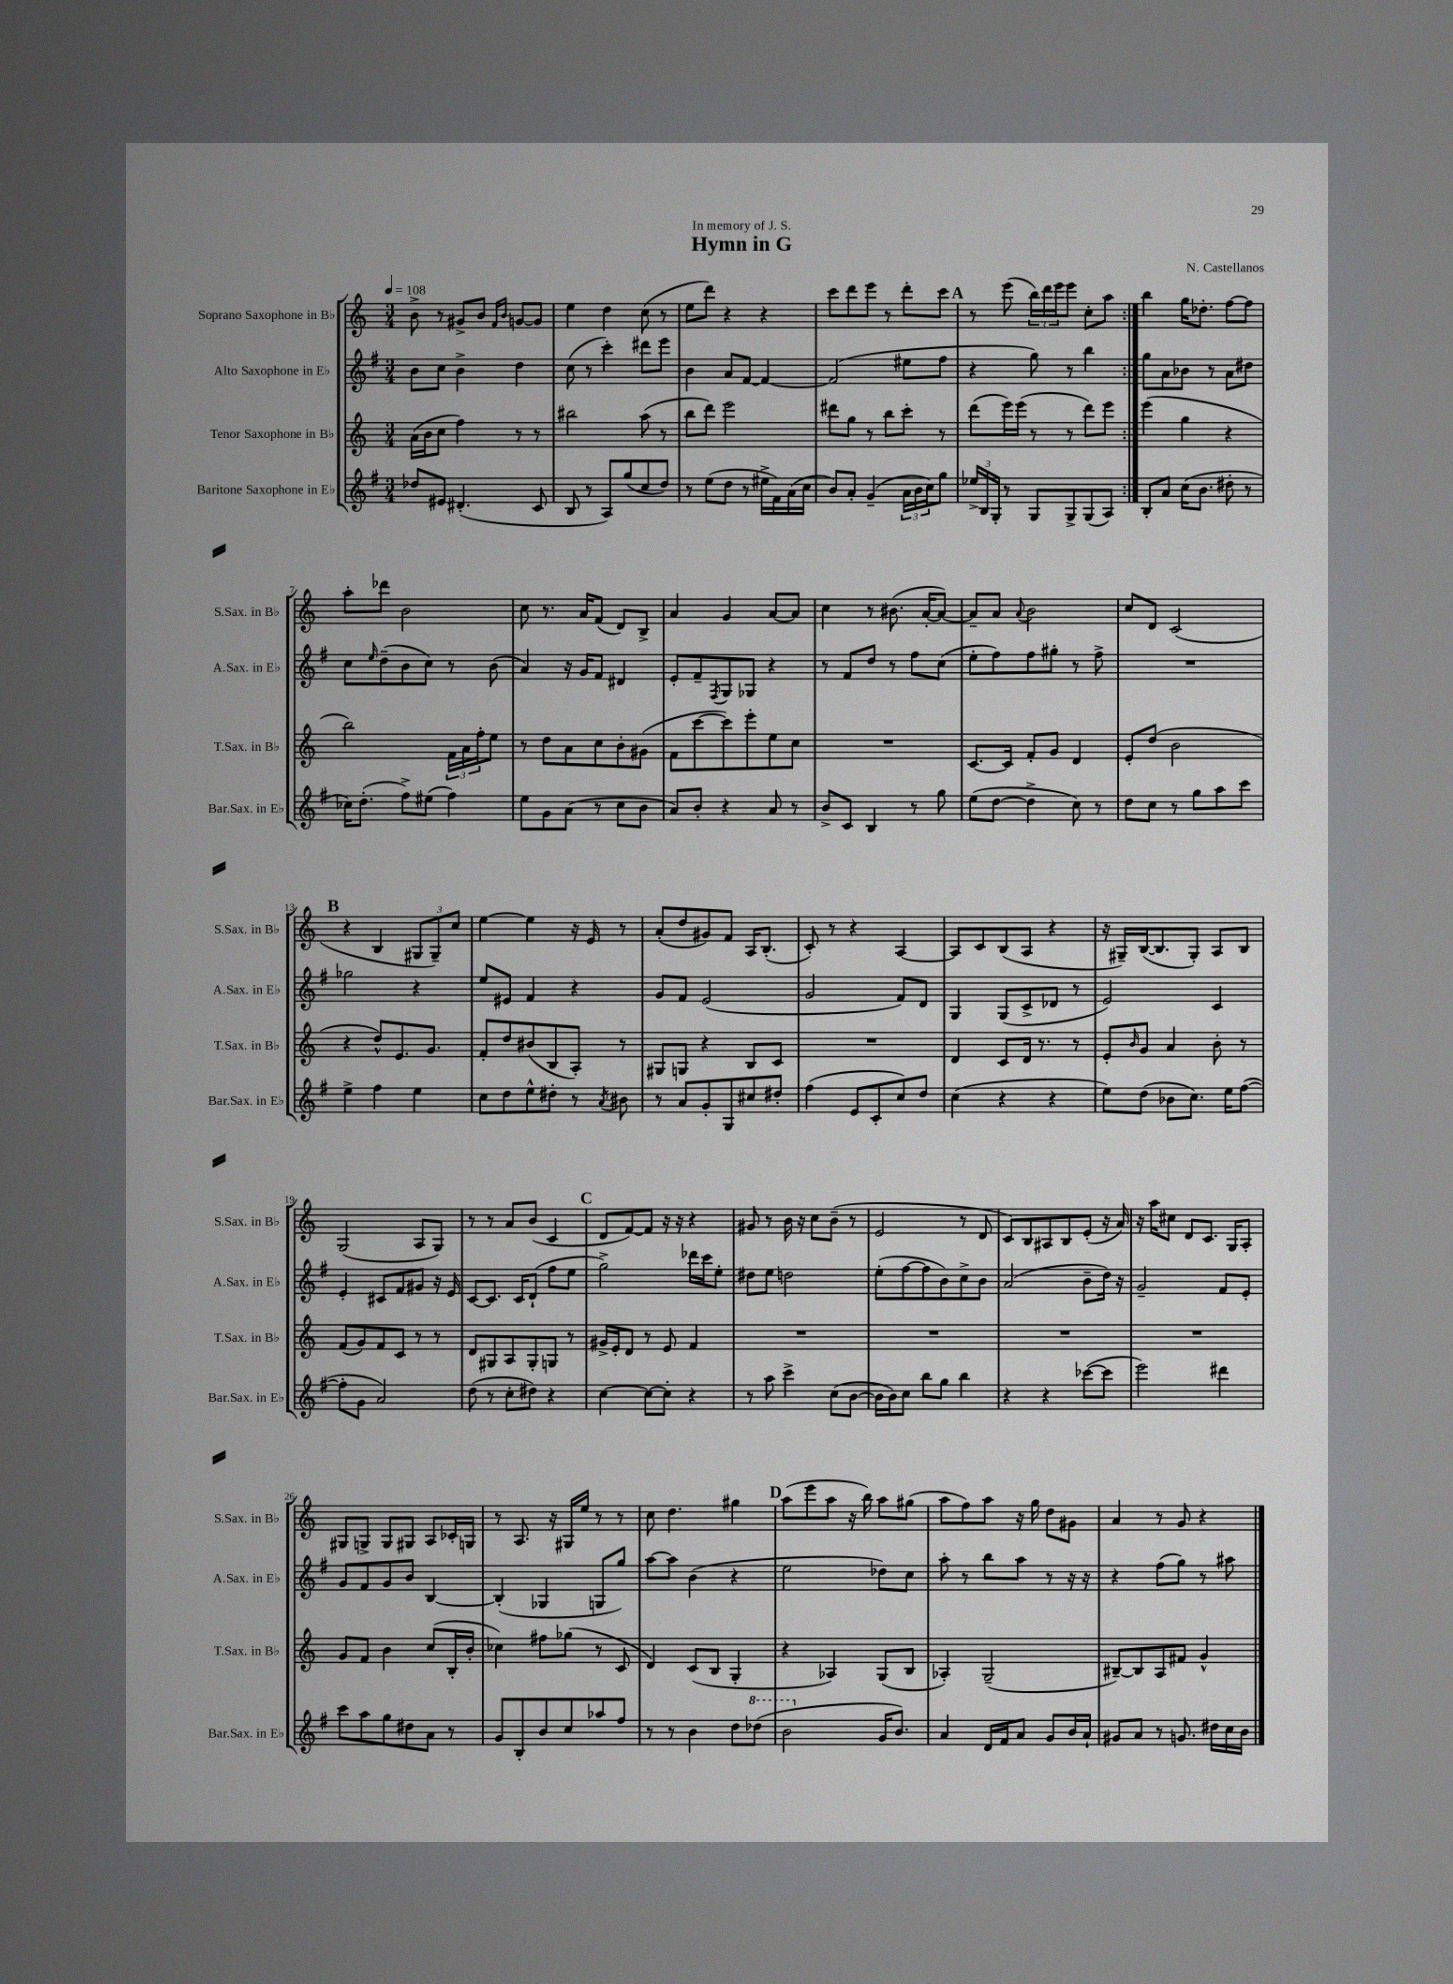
\header { title = "Hymn in G" composer = "N. Castellanos" dedication = "In memory of J. S." }
<<
\new StaffGroup <<
\new Staff = "s0" \with { instrumentName = "Soprano Saxophone in Bb" shortInstrumentName = "S.Sax. in Bb" } {
    \clef treble \key c \major \numericTimeSignature \time 3/4 \tempo 4 = 108
    \repeat volta 2 { b'8-> r8 gis'8-> b'8 \grace { f'16 b'16 } g'8~ g'8 |
    e''4 d''4 c''8( r8 |
    e''8 d'''8) r4 r4 |
    c'''8 d'''8 e'''8 r8 d'''8-. c'''8 |
    \mark \markup { \bold "A" } r8 e'''8( \tuplet 3/2 { b''16) d'''16 e'''16 } e'''8 c''8-. a''8 | }
    b''4 g''16 des''8.-. f''8~ f''8 |
    a''8-. des'''8 b'2 |
    c''8 r8. a'16 f'8( d'8) b8-> |
    a'4 g'4 a'8~ a'8 |
    c''4 r8 bis'8.( a'16~-. a'8~) |
    a'8-- a'8 \appoggiatura { a'8 } b'2 |
    c''8 d'8 c'2( |
    \mark \markup { \bold "B" } r4 b4 \tuplet 3/2 { gis8 gis8--) c''8 } |
    e''4~ e''4 r16 e'16 r8 |
    a'8-.( d''8 gis'8) f'8 a16 b8.-.( |
    c'8-.) r8 r4 a4~ |
    a8 c'8 b8( a8 r4 |
    r16 gis16--) b16~( b8. gis8-.) a8 b8 |
    g2( a8 g8) |
    r8 r8 a'8 b'8( c'4 |
    \mark \markup { \bold "C" } d'8 f'8~) f'8 r16 r16 r4 |
    gis'8 r8 b'16 r16 c''8 b'8--( r8 |
    e'2 r8 d'8 |
    c'8) b8 ais8 b8 e'8-.( r16 a'16) |
    r16 a''16 cis''8 d'8 c'8. g16 a8-. |
    gis8 g8-> g8 gis8 a8 ces'16-. g16 |
    r8 a8. r16 gis16 e''16 r8 r8 |
    c''8 d''4. gis''4 |
    \mark \markup { \bold "D" } a''8( e'''8 a''8 r16 b''16) a''8 gis''8( |
    a''8 f''8) a''8 r16 g''16 d''8 gis'8 |
    a'4 r8 g'8 r4 \bar "|." |
}
\new Staff = "s1" \with { instrumentName = "Alto Saxophone in Eb" shortInstrumentName = "A.Sax. in Eb" } {
    \clef treble \key g \major \numericTimeSignature \time 3/4
    \repeat volta 2 { b'8 c''8 b'4-> d''4 |
    c''8( r8 c'''4-.) dis'''8 e'''8 |
    b'4 a'8 fis'8~ fis'4~ |
    fis'2( eis''8 fis''8 |
    \mark \markup { \bold "A" } r4 g''8) r8 b''4 | }
    g''8 a'8 bes'8 r8 a'8 dis''8 |
    c''8 \grace { e''16 } d''8--( b'8 c''8) r8 b'8( |
    a'4) r16 g'16 fis'8 dis'4 |
    e'8-. fis'8-- \acciaccatura { fis8 } g8 ges8 r4 |
    r8 fis'8 d''8 r8 fis''8 c''8( |
    e''8-. fis''8) fis''8 gis''8-. r8 fis''8-> |
    R2. |
    \mark \markup { \bold "B" } ges''2 r4 |
    e''8 eis'8 fis'4 r4 |
    g'8 fis'8 e'2( |
    g'2 fis'8) d'8 |
    g4 g8( c'8-> des'8 r8 |
    e'2) c'4 |
    e'4-. cis'8 fis'8 gis'8 r16 e'16 |
    c'8~ c'8. c'16 d'8-!( fis''8 e''8 |
    \mark \markup { \bold "C" } g''2->) des'''16 c'''16 e''8-. |
    dis''8 e''8 d''2 |
    e''8-.( fis''8~ fis''8 b'8) c''8-> b'8 |
    a'2( b'8-- d''16) r16 |
    g'2-- fis'8 e'8-. |
    g'8 fis'8 g'8 b'8 b4~ |
    b4-.( ges4 g8 g''8) |
    a''8~ a''8 b'4( r4 |
    \mark \markup { \bold "D" } e''2 des''8) c''8 |
    a''8-. r8 b''8 a''8 r8 r16 r16 |
    r4 fis''8( g''8) r8 ais''8 \bar "|." |
}
\new Staff = "s2" \with { instrumentName = "Tenor Saxophone in Bb" shortInstrumentName = "T.Sax. in Bb" } {
    \clef treble \key c \major \numericTimeSignature \time 3/4
    \repeat volta 2 { a'16( b'16 c''8 f''4) r8 r8 |
    bis''2 a''8( r8 |
    b''8 d'''8) e'''2 |
    dis'''8 g''8 r8 b''8 c'''8-. r8 |
    \mark \markup { \bold "A" } d'''8( e'''16) e'''16( r8 r8 d'''8) e'''8 | }
    e'''4( g''4 r4 |
    b''2) \tuplet 3/2 { f'16 a'16 f''16-. } e''8 |
    r8 d''8 a'8 c''8 b'8-. gis'8( |
    f'8 c'''8~ c'''8) e'''8-. e''8 c''8 |
    R2. |
    c'8.~ c'16 f'8-. g'8 d'4 |
    e'8-. d''8( b'2 |
    \mark \markup { \bold "B" } r4 d''8-^) e'8. g'8. |
    f'8-. d''8 bis'8( b8 a8-.) r8 |
    gis8 g8 r4 b8 c'8 |
    R2. |
    d'4 c'8 d'16 r8. r8 |
    e'8-. \grace { b'16 } g'8 a'4 b'8-. r8 |
    f'8( g'8) f'8 c'8 r8 r8 |
    d'8 gis8 a8 gis8-. g8 r8 |
    \mark \markup { \bold "C" } gis'16-> e'16-. d'8 r8 e'8 f'4 |
    R2. |
    R2. |
    R2. |
    R2. |
    g'8 f'8 b'4 c''8( b16-. b'16-. |
    ces''4) fis''8 ges''8( r8 c'8 |
    d'4) c'8( b8 g4-. |
    \mark \markup { \bold "D" } r4 aes4) g8( b8 |
    aes4-.) g2--( |
    bis8~--) bis8 a8 fis'8 g'4-^ \bar "|." |
}
\new Staff = "s3" \with { instrumentName = "Baritone Saxophone in Eb" shortInstrumentName = "Bar.Sax. in Eb" } {
    \clef treble \key g \major \numericTimeSignature \time 3/4
    \repeat volta 2 { des''8 eis'8 dis'4.-.( c'8 |
    b8 r8 a8) g''8( c''8 d''8) |
    r8 e''8( d''8 r8 eis''16-> fis'16) a'16( c''16 |
    b'8) a'8-. g'4--( \tuplet 3/2 { a'16 b'16 c''16) } g''8 |
    \mark \markup { \bold "A" } \tuplet 3/2 { ees''16-> b16 g16-. } r8 g8 g8-> g8( a8) | }
    b8-. a'8 c''16( b'8. dis''8-. r8 |
    ces''16) d''8.-.( fis''8->) eis''8( fis''4) |
    e''8 g'8 a'8( r8 c''8 b'8 |
    a'8) b'8-. r4 a'8 r8 |
    b'8-> c'8 b4 r8 g''8 |
    e''8( d''8~ d''4-> c''8) r8 |
    d''8 c''8 r8 g''8 a''8 c'''8 |
    \mark \markup { \bold "B" } e''4-> fis''4 e''4 |
    c''8 d''8 e''8-^ dis''8-. r8 \acciaccatura { a'8 } bis'8 |
    r8 a'8 g'8-. g8 cis''8 dis''8-. |
    fis''4( e'8 c'8-. c''8) d''8 |
    c''4( r4 r4 |
    e''8) d''8( bes'8 c''8.) e''16 fis''8~( |
    fis''8-. g'8 a'2) |
    d''8( r8 c''8-. dis''8) r4 |
    \mark \markup { \bold "C" } c''4~ c''8~ c''8-. r4 |
    r8 a''8 c'''4-> c''8( b'8~ |
    b'16 b'16) c''8 b''8 g''8 b''4 |
    r4 r4 ces'''8~( ces'''8 |
    e'''2) dis'''4 |
    c'''8 a''8 g''8 dis''8 a'8 r8 |
    g'8 b8-. b'8 c''8 aes''8 fis''8 |
    r8 r8 b'4 d''8 \ottava #1 des'''8( |
    \mark \markup { \bold "D" } b''2 \ottava #0 g'16 b'8.) |
    a'4 d'16 fis'16 a'8 g'8 b'16 a'16-! |
    gis'8 a'8 r8 g'8. dis''16 c''16 b'16 \bar "|." |
}
>>
>>
